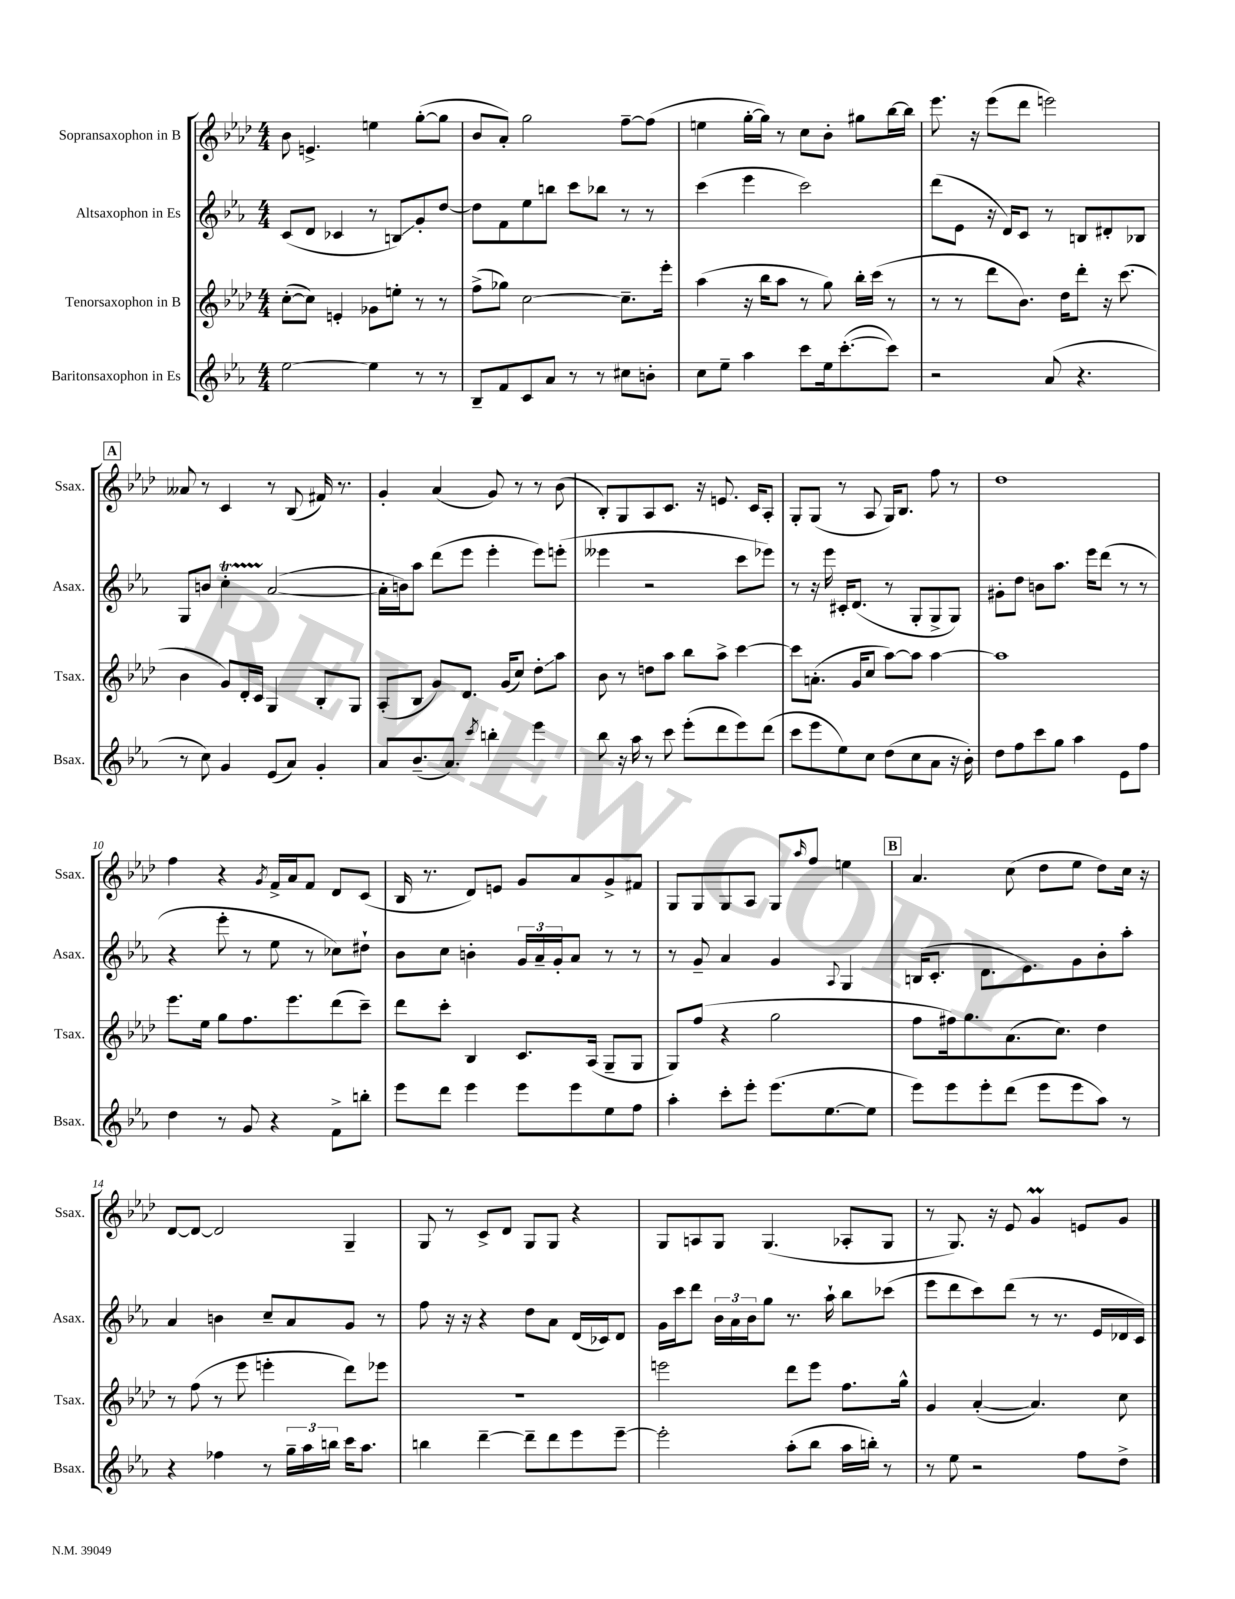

**kern	**kern	**kern	**kern
*staff4	*staff3	*staff2	*staff1
*clefG2	*clefG2	*clefG2	*clefG2
*k[b-e-a-]	*k[b-e-a-d-]	*k[b-e-a-]	*k[b-e-a-d-]
*M4/4	*M4/4	*M4/4	*M4/4
[2ee-\	([8cc'\L	(8c/L	8b-\
.	8cc\]J)	8d/J	4.e^/
.	4e'/	4c-/	.
4ee-\]	8g-\L	8r	4ee\
.	8ee'\J	8B/L)	.
8r	8r	8g'/	([8gg'\L
8r	8r	[8dd/J	8gg\]J
=	=	=	=
8B-~/L	(8ff^\L	8dd\]L	8b-/L
8f/	8gg-\J)	8f\	8a-'/J)
8c/	[2cc\	8ee-\	2gg\
8a-/J	.	8bb\J	.
8r	.	8ccc\L	.
8r	.	8bb-\J	.
8cc#\L	8.cc~\]L	8r	[8ff~\L
8b'\J	.	8r	(8ff\]J
.	16eee-'\Jk	.	.
=	=	=	=
8cc\L	(4aa-\	(4ccc\	4ee\
8ee-~\J	.	.	.
4aa-\	16r	4eee-\	[16gg'\LL
.	16bb-\LK	.	16gg\]JJ)
.	8aa-\J	.	8r
8ccc\L	8r	2ccc\)	8cc\L
16ee-\k	8gg\)	.	8b-'\J
([8.ccc'\	.	.	.
.	16bb-'\LL	.	8gg#\L
.	(16ccc\JJ	.	.
8ccc\]J)	8r	.	[16bb-\L
.	.	.	16bb-\]JJ
=	=	=	=
2r	8r	(8ddd\L	8.eee-\
.	8r	8e-\J	.
.	.	.	16r
.	8ddd-\L	16r	(8eee-\L
.	.	16d/LK)	.
.	8.b-\J)	8c/J	8ddd-\J
(8a-/	.	8r	2eee\)
.	16dd-\LK	.	.
4.r	8ddd-'\J	8B/L	.
.	16r	8d#'/	.
.	(8.ccc\	.	.
.	.	8B-/J	.
=	=	=	=
8r	4b-\	8G/L	8a--/
8cc\)	.	8b/J	8r
4g/	8g/L)	4cc'\	4c/
.	16d-'/L	.	.
.	16c/JJ	.	.
(8e-/L	4G/	([2a-/	8r
8a-/J)	.	.	(8B-/
4g'/	8B-'/L	.	16f#/)
.	.	.	8.r
.	8G/J	.	.
=	=	=	=
8a-/L	(8A-'/L	16a-'\]LL	4g'/
.	.	16b\J)	.
(8.b-~/	8B-/J	8aa-\J	.
.	8g/L)	(8ddd\L	(4a-/
8.a-/J)	.	.	.
.	8.d-/J	8eee-\J	.
8qccc/	.	.	.
4bb'\	.	4eee-'\	8g/)
.	(16g/LK	.	.
.	8cc/J)	.	8r
4eee-\	8dd-'\L	8eee-\L)	8r
.	8aa-\J	(8eee'\J	(8b-\
=	=	=	=
8bb-\	8b-\	4eee--\	8B-'/L)
16r	8r	.	8G/
16aa-\	.	.	.
8r	8dd\L	2r	8A-/
8ccc\	8aa-\J	.	8.c/J
(8eee-'\L	8bb-\L	.	.
.	.	.	16r
8ddd\	8aa-^\J	.	8.e/
8eee-\)	[4ccc\	8ccc\L	.
.	.	.	16c/LK
(8ddd\J	.	8eee-\J)	8A-'/J
=	=	=	=
8ccc\L	8ccc\]L	8r	8G'/L
8eee-\	(8.a'\J	16r	(8G/J
.	.	16eee-\	.
8ee-\)	.	16c#'/LK	8r
.	16g/LK	(8.d/J	.
8cc\J	8cc/J	.	8A-/
(8dd\L	[8aa-\L)	8r	16G/LK)
.	.	.	8.B-/J
8cc\	8aa-\]J	8G'/L	.
8a-\J	[4aa-\	8G^/	8ff\
16r	.	8G/J)	8r
16b-'\)	.	.	.
=	=	=	=
8dd\L	1aa-]	8g#'\L	1dd-
8ff\	.	8dd\J	.
8ccc\	.	8b\L	.
8gg\J	.	8.aa-\J	.
4aa-\	.	.	.
.	.	16eee-\LK	.
.	.	(8ddd\J	.
8e-\L	.	8r	.
8ff\J	.	8r	.
=	=	=	=
4dd\	8.eee-\L	4r	4ff\
.	16ee-\Jk	.	.
8r	8gg\L	8eee-'\	4r
8g/	8.ff\	8r	.
.	.	.	8qg/
4r	.	8ee-\	16f^/LL
.	8.eee-\	.	16a-/J
.	.	8r	8f/J
8f^\L	(8ddd-\	8cc-\L)	8d-/L
8bb'\J	8ccc~\J)	8dd#`\J	(8c/J
=	=	=	=
8eee-\L	8ddd-\L	8b-\L	16B-/
.	.	.	8.r
8ddd\J	8ccc'\J	8cc\J	.
4eee-\	4B-/	4b'\	8d-/L)
.	.	.	8e/J
8eee-\L	8.c/L	24g/LL	8g/L
.	.	24a-~/	.
.	.	24g'/J	.
8eee-\	.	8a-/J	8a-/
.	(16A-/Jk	.	.
8ee-\	8G~/L	8r	8g^/
8ff\J	8G/J	8r	8f#/J
=	=	=	=
4aa-'\	8G/L)	8r	8G/L
.	(8ff/J	8g~/	8G/
8ccc'\L	4r	4a-/	8G/
8eee-'\J	.	.	8A-/J
(8.eee-\L	2gg\	4g/	8G/L
.	.	.	16qqaa-/
.	.	.	8ff/J
[8.ee-\	.	.	.
.	.	8qqA-/	.
.	.	4G/	4ee\
8ee-\]J	.	.	.
=	=	=	=
8eee-\L)	8ff\L	(16B/LK	4.a-/
.	.	8.c'/J	.
8eee-\	16ff#\k)	.	.
.	8.gg\	.	.
8eee-'\	.	8.d\L	.
(8ddd\J	(8.a-\	.	(8cc\
.	.	8.e-\)	.
8eee-\L	.	.	8dd-\L
.	8.cc\J)	.	.
8eee-\	.	8g\	8ee-\J
8aa-\J)	4dd-\	8b-'\	8dd-\L)
8r	.	8aa-'\J	16cc\Jk
.	.	.	16r
=	=	=	=
4r	8r	4a-/	[8d-/L
.	(8ff\	.	8d-/_J
4ff-\	8r	4b\	2d-/]
.	8eee-\	.	.
8r	4eee'\	8cc~/L	.
24gg~\LL	.	8a-/	.
24aa-\	.	.	.
24bb\JJ	.	.	.
16ccc\LK	8ddd-\L)	8g/J	4G~/
8.aa-\J	.	.	.
.	8eee-\J	8r	.
=	=	=	=
4bb\	1r	8ff\	8G/
.	.	16r	8r
.	.	16r	.
[4ddd~\	.	4r	8c^/L
.	.	.	8d-/J
8ddd~\]L	.	8dd\L	8G/L
8ddd\	.	8a-\J	8G/J
8eee-\	.	(16d/LL	4r
.	.	16c-/J)	.
[8eee-~\J	.	8d/J	.
=	=	=	=
2eee-'\]	2eee\	16g\LL	8G/L
.	.	16ccc\J	.
.	.	8ddd\J	8A/
.	.	24b-\LL	8G/J
.	.	24a-\	.
.	.	24b-\J	.
.	.	8gg\J	(4.G/
(8aa-'\L	8ddd-\L	8.r	.
8bb-\J	8eee\J	.	.
.	.	16aa-`\	.
16aa-\LL	8.ff\L	8bb-\L	8A-'/L
16bb'\JJ)	.	.	.
8r	.	(8ccc-\J	8G/J
.	16gg^^\Jk	.	.
=	=	=	=
8r	4g/	8eee-\L	8r
8ee-\	.	8ddd\	8.G/)
2r	([4a-'/	8ccc\)	.
.	.	.	16r
.	.	(8ddd\J	8e-/
.	4.a-/])	8r	4g/
.	.	8.r	.
8ff\L	.	.	8e/L
.	.	16e-/LL	.
8dd^\J	8cc\	16d-/	8g/J
.	.	16c/JJ)	.
==	==	==	==
*-	*-	*-	*-
